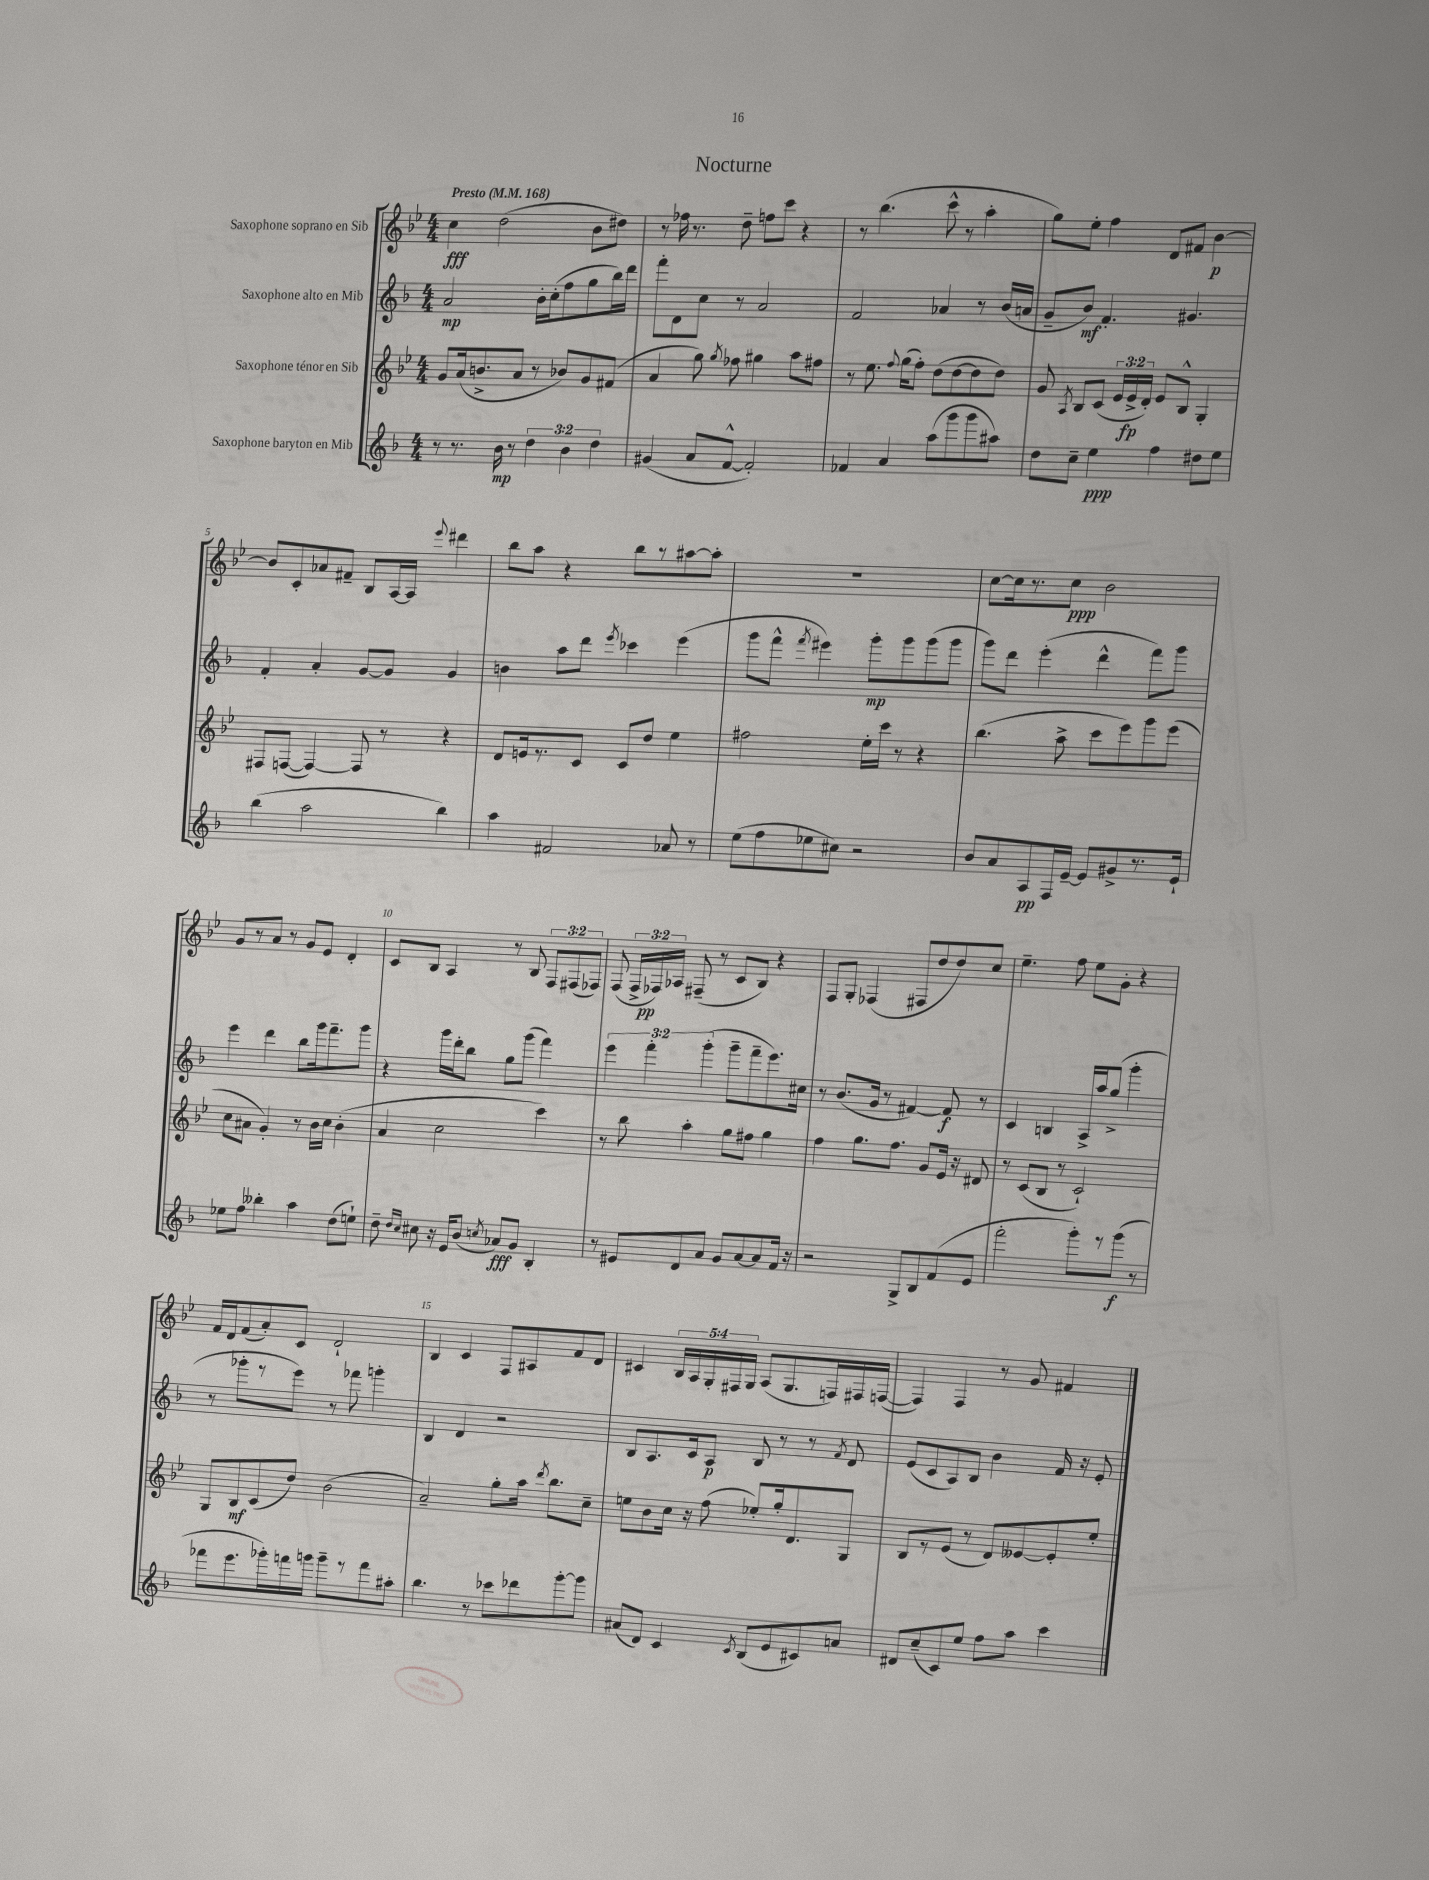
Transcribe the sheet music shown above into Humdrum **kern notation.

**kern	**dynam	**kern	**dynam	**kern	**dynam	**kern	**dynam
*part4	*part4	*part3	*part3	*part2	*part2	*part1	*part1
*staff4	*staff4	*staff3	*staff3	*staff2	*staff2	*staff1	*staff1
*I"Saxophone baryton en Mib	*	*I"Saxophone ténor en Sib	*	*I"Saxophone alto en Mib	*	*I"Saxophone soprano en Sib	*
*clefG2	*	*clefG2	*	*clefG2	*	*clefG2	*
*k[b-]	*	*k[b-e-]	*	*k[b-]	*	*k[b-e-]	*
*M4/4	*	*M4/4	*	*M4/4	*	*M4/4	*
*MM168	*	*MM168	*	*MM168	*	*MM168	*
=1	=1	=1	=1	=1	=1	=1	=1
!	!	!	!	!	!	!LO:TX:a:B:t=Presto	!
8r	.	8g/L	.	2a/	mp	4cc\	fff
8.r	.	(16a/k	.	.	.	.	.
.	.	8.bn^/	.	.	.	.	.
.	.	.	.	.	.	(2dd\	.
16b-\	mp	.	.	.	.	.	.
8r	.	8a/J	.	.	.	.	.
6dd\	.	8r	.	16b-'\LL	.	.	.
.	.	.	.	(16cc'\J	.	.	.
.	.	8b-X/L)	.	8ff\	.	.	.
6b-\	.	.	.	.	.	.	.
.	.	8g/	.	8gg\	.	8b-\L	.
6dd\	.	.	.	.	.	.	.
.	.	(8f#X/J	.	16bb-\L)	.	8dd#X\J)	.
.	.	.	.	16ddd\JJ	.	.	.
=2	=2	=2	=2	=2	=2	=2	=2
(4g#X/	.	4a/	.	8fff'\L	.	8r	.
.	.	.	.	8d\	.	16ff-X\	.
.	.	.	.	.	.	8.r	.
8a/L	.	8gg\)	.	8cc\J	.	.	.
.	.	8qgg/	.	.	.	.	.
[8f^^/J	.	8ff-X\	.	8r	.	8dd~\	.
2f'/])	.	4gg#X\	.	2a/	.	8ffn\L	.
.	.	.	.	.	.	8ccc\J	.
.	.	8aa\L	.	.	.	4r	.
.	.	8ff#X\J	.	.	.	.	.
=3	=3	=3	=3	=3	=3	=3	=3
4f-X/	.	8r	.	2f/	.	8r	.
.	.	8.ee-\	.	.	.	(4.bb-\	.
4a/	.	.	.	.	.	.	.
.	.	8qqff/	.	.	.	.	.
.	.	(16gg\KL	.	.	.	.	.
.	.	8ff'\J)	.	.	.	.	.
(8aa\L	.	(8dd\L	.	4a-X/	.	8ccc^^\	.
8ggg\	.	[8dd\	.	.	.	8r	.
8ggg\	.	8dd\]	.	8r	.	4aa'\	.
8aa#X\J)	.	8dd\J)	.	(16b-/LL	.	.	.
.	.	.	.	16an/JJ	.	.	.
=4	=4	=4	=4	=4	=4	=4	=4
8dd\L	.	8g/	.	8g~/L	.	8gg\L)	.
.	.	8qA/	.	.	.	.	.
8cc~\J	.	8B-/L	.	8b-/J)	mf	8ee-'\J	.
4ee\	ppp	(8c/J	.	4.f'/	.	4ff\	.
.	.	24e-/LL	.	.	.	.	.
.	.	24e-^/	fp	.	.	.	.
.	.	24d'/JJ)	.	.	.	.	.
4ff\	.	8e-/L	.	.	.	8d/L	.
.	.	8B-^^/J	.	4.g#X/	.	8f#X/J	.
8dd#X\L	.	4G'/	.	.	.	[4b-\	p
8ee\J	.	.	.	.	.	.	.
!!LO:LB:g=z
=5	=5	=5	=5	=5	=5	=5	=5
(4bb-\	.	8F#X/L	.	4f'/	.	8b-/L]	.
.	.	([8Fn/J	.	.	.	8c'/	.
2aa\	.	4F/_)	.	4a'/	.	8a-X/	.
.	.	.	.	.	.	8f#X~/J	.
.	.	8F/]	.	[8g/L	.	8B-/L	.
.	.	8r	.	8g/J]	.	[16A/L	.
.	.	.	.	.	.	16A/JJ]	.
.	.	.	.	.	.	8qqeee-/	.
4bb-\)	.	4r	.	4g/	.	4ddd#X\	.
=6	=6	=6	=6	=6	=6	=6	=6
4aa\	.	8d/L	.	4bn\	.	8bb-\L	.
.	.	16en/k	.	.	.	8aa\J	.
.	.	8.r	.	.	.	.	.
2f#X/	.	.	.	8aa\L	.	4r	.
.	.	8c/J	.	8ddd\J	.	.	.
.	.	.	.	8qeee/	.	.	.
.	.	8c/L	.	4ccc-X\	.	8bb-\L	.
.	.	8dd/J	.	.	.	8r	.
8a-X/	.	4ee-\	.	(4eee\	.	[8aa#X\	.
8r	.	.	.	.	.	8aa#'\J]	.
=7	=7	=7	=7	=7	=7	=7	=7
(8ee\L	.	2ff#X\	.	8ggg\L	.	1r	.
8ff\	.	.	.	8fff^^\J	.	.	.
.	.	.	.	8qfff/	.	.	.
8ee-X\	.	.	.	4eee#X\)	.	.	.
8cc#X\J)	.	.	.	.	.	.	.
2r	.	16ee-'\LL	.	8ggg'\L	mp	.	.
.	.	16ccc\JJ	.	.	.	.	.
.	.	8r	.	8ggg\	.	.	.
.	.	4r	.	(8ggg\	.	.	.
.	.	.	.	8ggg\J	.	.	.
=8	=8	=8	=8	=8	=8	=8	=8
8b-/L	.	(4.bb-\	.	8ggg\L)	.	[8cc\L	.
8a/	.	.	.	8ddd\J	.	16cc\k]	.
.	.	.	.	.	.	8.r	.
8A/	pp	.	.	(4eee'\	.	.	.
16F/L	.	8aa^\	.	.	.	8cc\J	ppp
[16e~/JJ	.	.	.	.	.	.	.
8e/L]	.	8ccc\L	.	4ddd^^\	.	2b-\	.
8g#X^/	.	8eee-\)	.	.	.	.	.
8.r	.	8ggg\	.	8fff\L)	.	.	.
.	.	(8eee-\J	.	8ggg\J	.	.	.
16e`/Jk	.	.	.	.	.	.	.
!!LO:LB:g=z
=9	=9	=9	=9	=9	=9	=9	=9
8ee-X\L	.	8cc\L	.	4eee\	.	8g/L	.
8ff\J	.	8a#X\J	.	.	.	8r	.
4bb--X'\	.	4g'/)	.	4ddd\	.	8a/J	.
.	.	.	.	.	.	8r	.
4aa\	.	8r	.	8bb-\L	.	8g/L	.
.	.	16b-\LL	.	16ggg\k	.	8e-/J	.
.	.	16cc\JJ	.	8.fff~\	.	.	.
(8dd\L	.	(4b-'\	.	.	.	4d'/	.
8een`\J)	.	.	.	8ggg\J	.	.	.
=10	=10	=10	=10	=10	=10	=10	=10
8dd~\	.	4a/	.	4r	.	8c/L	.
16qqdd/LL	.	.	.	.	.	.	.
16qqcc/JJ	.	.	.	.	.	.	.
8cc#X\	.	.	.	.	.	8B-/J	.
16r	.	2cc\	.	16ggg\LL	.	4A/	.
16e/KL	.	.	.	16ddd'\J	.	.	.
(8b-/J	.	.	.	8bb-\J	.	.	.
8qccn/	.	.	.	.	.	.	.
8a-X/L)	fff	.	.	8gg\L	.	8r	.
8g/J	.	.	.	(8ggg\J	.	8B-/	.
4B-'/	.	4ccc\)	.	4fff\)	.	12F/L	.
.	.	.	.	.	.	(12F#X/	.
.	.	.	.	.	.	12F-X/J)	.
=11	=11	=11	=11	=11	=11	=11	=11
8r	.	8r	.	6eee\	.	(8F/	.
8e#X/L	.	8bb-\	.	.	.	24F^/LL	.
.	.	.	.	6fff'\	.	24F-X/)	pp
.	.	.	.	.	.	24A-X/JJ	.
8d/	.	4aa'\	.	.	.	(8F#X~/	.
.	.	.	.	(6ggg'\	.	.	.
8a/J	.	.	.	.	.	8r	.
8g/L	.	8gg\L	.	8ggg~\L	.	8c/L	.
[8a/	.	8ff#X\J	.	8fff~\	.	8B-/J)	.
8a/]	.	4gg\	.	8.eee\)	.	4r	.
16f/Jk	.	.	.	.	.	.	.
16r	.	.	.	16cc#X\Jk	.	.	.
=12	=12	=12	=12	=12	=12	=12	=12
2r	.	4ff\	.	8r	.	8F/L	.
.	.	.	.	(8.b-/L	.	8G'/J	.
.	.	8.gg\L	.	.	.	(4F-X/	.
.	.	.	.	16g/Jk	.	.	.
.	.	.	.	8r	.	.	.
.	.	8.ff\J	.	.	.	.	.
8G^/L	.	.	.	[4f#X/)	.	8F#X/L	.
8B-/	.	8g/L	.	.	.	8dd/	.
(8f/	.	16e-/Jk	.	8f#/]	f	8dd/)	.
.	.	16r	.	.	.	.	.
8e/J	.	8d#X/	.	8r	.	8cc/J	.
=13	=13	=13	=13	=13	=13	=13	=13
2fff'\	.	8r	.	4c/	.	4.ee-~\	.
.	.	(8c/L	.	.	.	.	.
.	.	8B-/J	.	4Bn/	.	.	.
.	.	8r	.	.	.	8ff\	.
8ggg'\L)	.	2c`/)	.	16A^/LL	.	8ee-\L	.
.	.	.	.	16aa/J	.	.	.
8r	.	.	.	(8gg^/J	.	8g'\J	.
(8ggg\J	f	.	.	4ggg'\	.	4r	.
8r	.	.	.	.	.	.	.
!!LO:LB:g=z
=14	=14	=14	=14	=14	=14	=14	=14
8fff-X\L	.	8G/L	.	8r	.	16f/LL	.
.	.	.	.	.	.	16d/J	.
8.eee\	.	8B-/	mf	8ggg-X'\L	.	(8f/	.
.	.	(8c/	.	8r	.	8a'/)	.
16ggg-X'\L)	.	.	.	.	.	.	.
16fffn\	.	8dd/J)	.	8eee\J)	.	8c/J	.
16gggn\JJ	.	.	.	.	.	.	.
8ggg~\L	.	(2b-\	.	8r	.	2d`/	.
8r	.	.	.	8fff-X\	.	.	.
8fff\	.	.	.	4gggn'\	.	.	.
8aa#X'\J	.	.	.	.	.	.	.
=15	=15	=15	=15	=15	=15	=15	=15
4.bb-\	.	2a~/)	.	4B-/	.	4B-/	.
.	.	.	.	4d/	.	4c/	.
8r	.	.	.	.	.	.	.
8ccc-X\L	.	8gg'\L	.	2r	.	8F/L	.
8ddd-X\	.	16aa\Jk	.	.	.	8A#X/	.
.	.	8qddd/	.	.	.	.	.
.	.	8.bb-\L	.	.	.	.	.
[8ggg'\	.	.	.	.	.	8f/	.
8ggg\J]	.	8cc~\J	.	.	.	8d/J	.
=16	=16	=16	=16	=16	=16	=16	=16
(8a#X/L	.	8een\L	.	8B-/L	.	4c#X/	.
8d/J)	.	8b-\	.	8.A/	.	.	.
4c/	.	16cc\Jk	.	.	.	20B-/LL	.
.	.	.	.	.	.	20A/	.
.	.	16r	.	16c/k	.	.	.
.	.	.	.	.	.	20G'/	.
.	.	(8ff\	.	8A/J	p	.	.
.	.	.	.	.	.	20F#X/	.
.	.	.	.	.	.	20G/JJ	.
8qc/	.	.	.	.	.	.	.
(8B-/L	.	8ee-X'/L)	.	8B-/	.	(8A/L	.
8e/	.	16gg'/k	.	8r	.	8.G/	.
.	.	8.d/	.	.	.	.	.
8c#X/)	.	.	.	8r	.	.	.
.	.	.	.	.	.	16Fn/L)	.
.	.	.	.	8qf/	.	.	.
8an/J	.	8G/J	.	8d/	.	16F#X/	.
.	.	.	.	.	.	([16Fn/JJ	.
=17	=17	=17	=17	=17	=17	=17	=17
8d#X/L	.	8B-/L	.	(8e/L	.	4F/])	.
(8cc~/	.	8r	.	8c/	.	.	.
8c/)	.	(8e-/J	.	8A/)	.	4F/	.
8ee/J	.	8r	.	8B-/J	.	.	.
8ff\L	.	8d/L)	.	4b-\	.	8r	.
8aa\J	.	[8e--X/	.	.	.	8g/	.
4ccc\	.	8e--'/]	.	16f/	.	4f#X/	.
.	.	.	.	16r	.	.	.
.	.	8ee-'/J	.	8e'/	.	.	.
==	==	==	==	==	==	==	==
*-	*-	*-	*-	*-	*-	*-	*-
